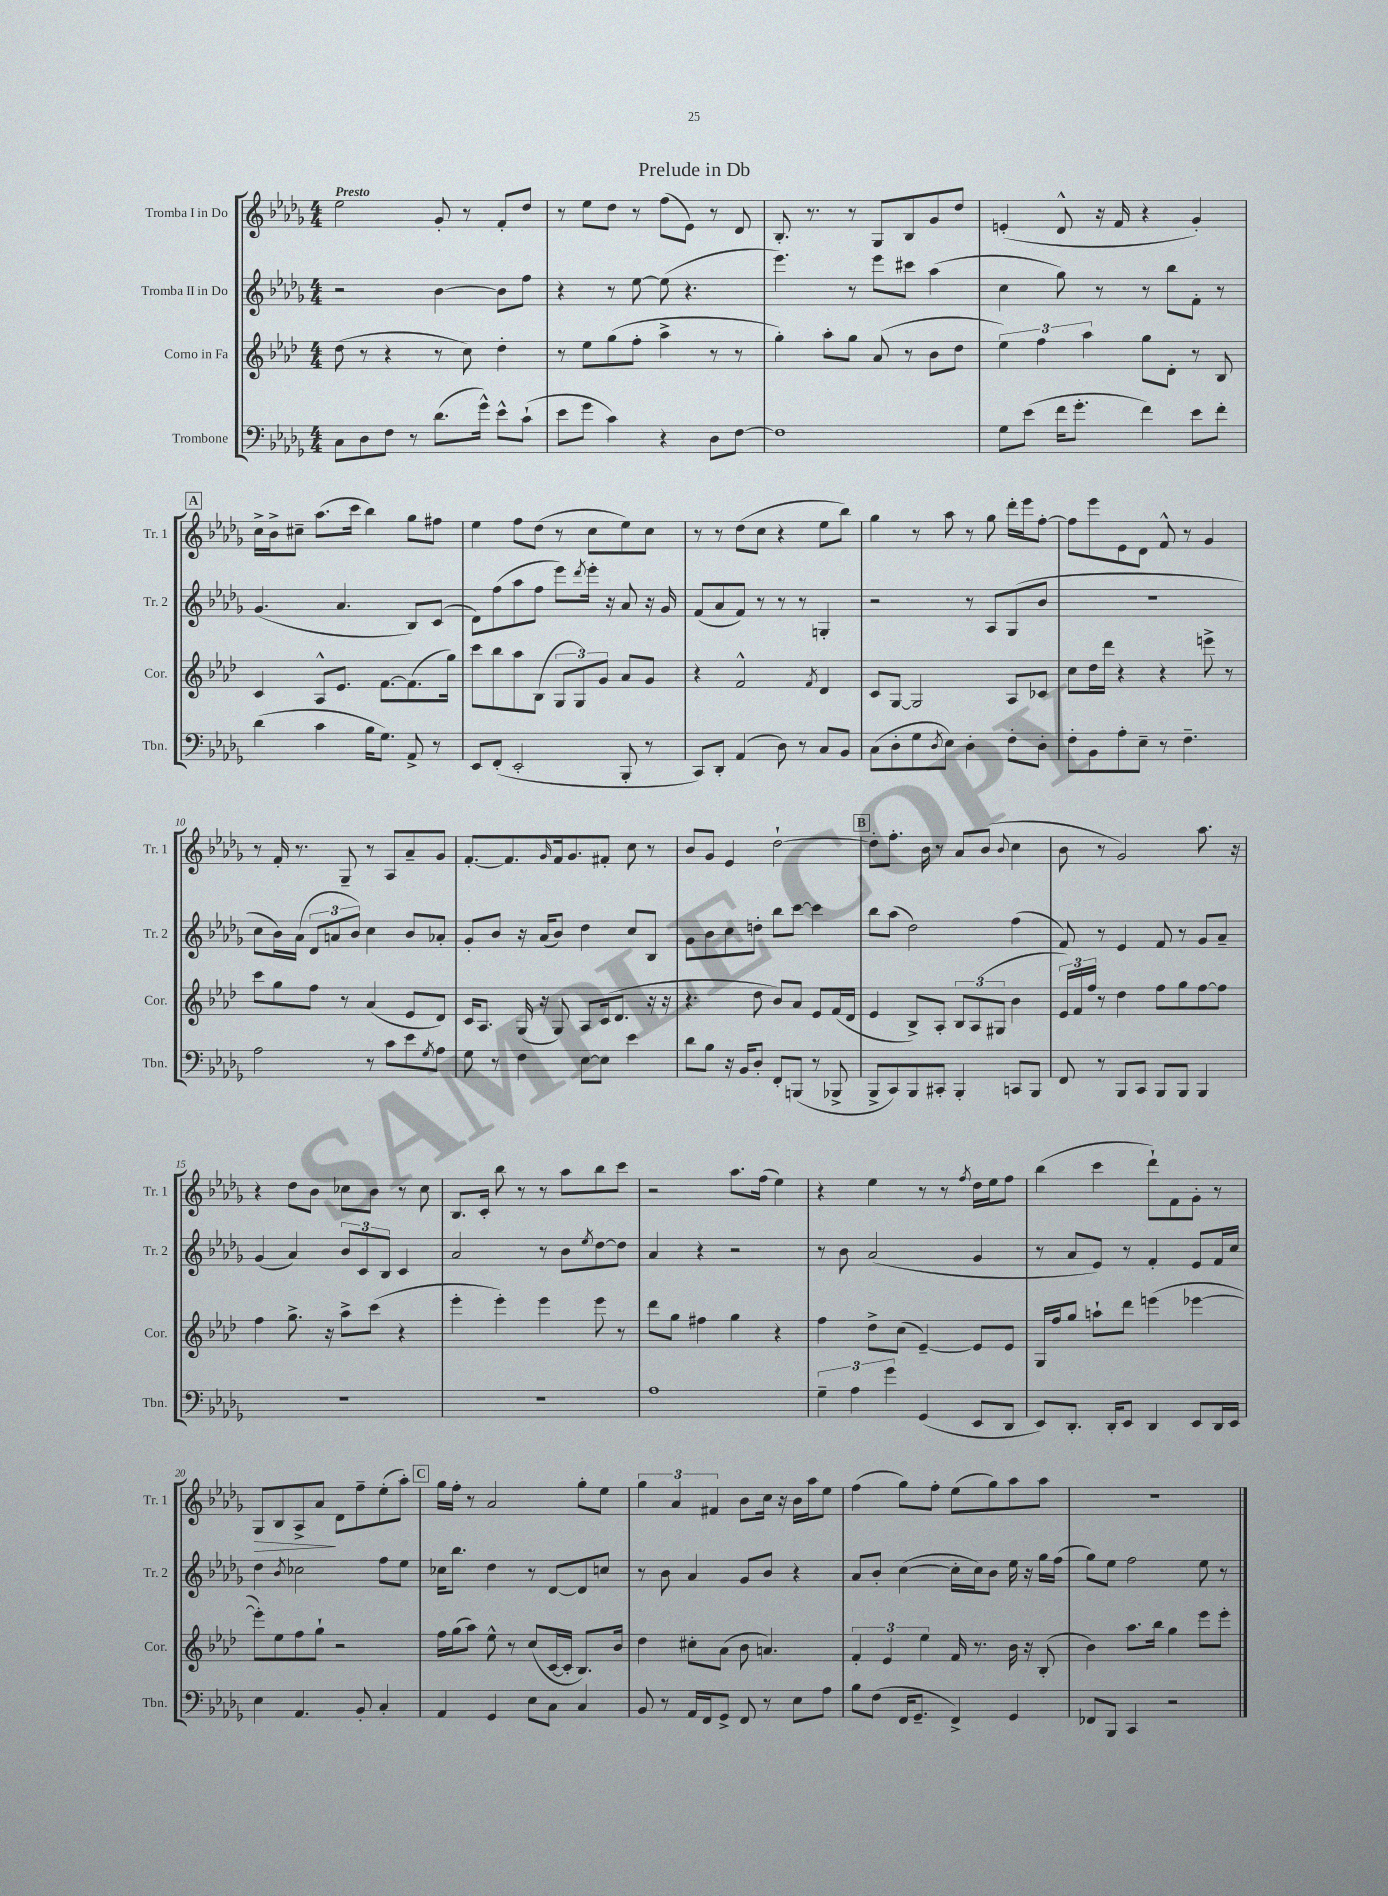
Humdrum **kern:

**kern	**kern	**kern	**kern
*staff4	*staff3	*staff2	*staff1
*clefF4	*clefG2	*clefG2	*clefG2
*k[b-e-a-d-g-]	*k[b-e-a-d-]	*k[b-e-a-d-g-]	*k[b-e-a-d-g-]
*M4/4	*M4/4	*M4/4	*M4/4
8C	(8dd-	2r	2ee-
8D-	8r	.	.
8F	4r	.	.
8r	.	.	.
(8.d-	8r	[4b-	8g-'
.	8cc)	.	8r
16g-^^)	.	.	.
8e-^^	4dd-'	8b-]	8f'
(8c`	.	8ff	8dd-
=	=	=	=
8e-	8r	4r	8r
8g-	8ee-	.	8ee-
4c)	(8gg	8r	8dd-
.	8ff'	[8ee-	8r
4r	4aa-^	(8ee-]	(8ff
.	.	4.r	8e-)
8D-	8r	.	8r
[8F	8r	.	8d-
=	=	=	=
1F]	4gg')	4.eee-)	8.B-'
.	.	.	8.r
.	8aa-'	.	.
.	8gg	8r	8r
.	(8a-	8eee-	8G-
.	8r	8ccc#	8B-
.	8b-	(4aa-	8g-
.	8dd-	.	8dd-
=	=	=	=
8G-	6ee-)	4cc	(4e'
(8e-	.	.	.
.	6ff	.	.
16f	.	8gg-)	8d-^^
8.g-'	.	.	.
.	6aa-	.	.
.	.	8r	16r
.	.	.	16f
4f)	8gg	8r	4r
.	8d-'	8bb-	.
8e-	8r	8f'	4g-')
8f'	8B-	8r	.
=	=	=	=
(4d-	4c	(4.g-	16cc^
.	.	.	16b-^
.	.	.	8cc#~
4c	8A-^^	.	(8.aa-
.	8.e-	4.a-	.
.	.	.	16ccc
16B-	.	.	4bb-)
8.G-)	[8.f	.	.
8AA-^	(8.f]	8B-)	8gg-
8r	.	(8c	8ff#
.	16gg)	.	.
=	=	=	=
8EE-	8ccc	8d-)	4ee-
(8FF'	8bb-	(8ff	.
2EE-'	8aa-	8aa-	8ff
.	(8B-	8ff	(8dd-
.	12G	8eee-)	8r
.	12G)	.	.
.	.	8qddd-	.
.	.	16eee-'	8cc
.	12g	.	.
.	.	16r	.
8BBB-'	8a-	8a-	8ee-)
8r	8g	16r	8cc
.	.	16g-	.
=	=	=	=
8CC)	4r	(8f	8r
8DD-'	.	8a-	8r
(4AA-	2f^^	8f)	(8dd-
.	.	8r	8cc
8D-)	.	8r	4r
8r	.	8r	.
.	8qf	.	.
8C	4d-	4G'	8ee-
8BB-	.	.	8bb-)
=	=	=	=
(8C	8c	2r	4gg-
8D-'	[8G	.	.
8G-	2G]	.	8r
8qD-	.	.	.
8E-)	.	.	8aa-
4D-'	.	8r	8r
.	.	8A-	8gg-
8F'	8A-	(8G-	16ddd-'
.	.	.	16eee-
8D-'	8c-	8b-	[8ff'
=	=	=	=
8F'	8cc	1r	8ff]
8BB-	16dd-	.	8eee-
.	16ddd-	.	.
8A-'	4r	.	8e-
8E-~	.	.	8d-
8r	4r	.	8f^^
4.F~	.	.	8r
.	8eee^	.	4g-
.	8r	.	.
=	=	=	=
2A-	8ccc	8cc	8r
.	8gg	16b-)	16f'
.	.	(16a-	8.r
.	8ff	12d-	.
.	.	12a	.
.	8r	.	8G-~
.	.	12b-)	.
8r	(4a-	4cc	8r
8c	.	.	8A-
8e-	8e-	8b-	8a-~
8qG-	.	.	.
8A-	8d-)	8a-'	8g-
=	=	=	=
8G-	16c	8g-'	[8.f'
.	8.A-	.	.
8r	.	8b-	.
.	.	.	8.f]
4F	(16G	16r	.
.	16r	(16a-	.
.	.	.	16qqg-
.	8G)	8b-)	16f
.	.	.	8.g-
[8E-	8A-	4dd-	.
8E-]	(16c	.	8f#'
.	8.d-	.	.
4e-	.	8cc	8cc
.	16r	8B-	8r
.	16r	.	.
=	=	=	=
8d-	4.r	8g-	8b-
8B-	.	8b-	8g-
16r	.	8cc	4e-
16BB-	.	.	.
8D-'	8dd-	8dd'	.
8FF'	8b-)	8bb-	[2dd-`
(8BBB	8a-	[8ccc	.
8r	8e-	4ccc]	.
8BBB-^	(16f	.	.
.	16d-	.	.
=	=	=	=
8BBB-^	4e-	8bb-	8dd-']
8CC)	.	(8aa-	8.ff'
8BBB-	8B-^)	2dd-)	.
.	.	.	16b-
8CC#'	8A-'	.	8r
4BBB-'	12B-	.	8a-
.	(12A-	.	.
.	.	.	(8b-
.	12G#	.	.
.	.	.	8qqb-
8CC	4b-	(4ff	4cc
8BBB-	.	.	.
=	=	=	=
8FF	24e-)	8f)	8b-
.	24f	.	.
.	24ff	.	.
8r	8r	8r	8r
8BBB-	4dd-	4e-	2g-)
8CC	.	.	.
8BBB-	8ff	8f	.
8BBB-	8gg	8r	.
4BBB-	[8ff	8g-	8.aa-
.	8ff]	8a-~	.
.	.	.	16r
=	=	=	=
1r	4ff	(4g-	4r
.	8.gg^	4a-)	8dd-
.	.	.	8b-
.	16r	.	.
.	8aa-^	12b-	8cc-
.	.	12c	.
.	(8ccc	.	8b-
.	.	12B-	.
.	4r	4c	8r
.	.	.	8cc-
=	=	=	=
1r	4eee-'	2a-	8.B-
.	.	.	16c'
.	4eee-')	.	8bb-
.	.	.	8r
.	4eee-	8r	8r
.	.	8b-	8aa-
.	.	8qee-	.
.	8eee-	[8dd-	8bb-
.	8r	8dd-]	8ccc
=	=	=	=
1A-	8ddd-	4a-	2r
.	8gg	.	.
.	4ff#	4r	.
.	4gg	2r	8.aa-
.	.	.	(16ff
.	4r	.	4ee-)
=	=	=	=
6G-~	4ff	8r	4r
.	.	8b-	.
6A-	.	.	.
.	8dd-^	(2a-	4ee-
6g-	.	.	.
.	(8cc	.	.
(4GG-	[4e-~)	.	8r
.	.	.	8r
.	.	.	8qff
8EE-	8e-]	4g-	16dd-
.	.	.	16ee-
8DD-	8e-	.	8ff
=	=	=	=
8EE-)	16G	8r	(4bb-
.	16ff	.	.
8.DD-'	8gg	8a-	.
.	8aa`	8e-)	4ccc
16DD-'	.	.	.
8EE-	8ddd-	8r	.
4DD-	(4eee	4f'	8ddd-`)
.	.	.	8f
8EE-	[4eee-	8e-	8g-'
16DD-	.	16f	8r
16EE-	.	16cc	.
=	=	=	=
4E-	8eee-'])	4dd-	8G-
.	8ee-	.	8B-
.	.	8qb-	.
4.AA-	8ff	2cc-	8A-^
.	8gg`	.	8a-
.	2r	.	8d-
8BB-'	.	.	8ff~
4C'	.	8ff	(8ee-'
.	.	8ee-	8aa-')
=	=	=	=
4AA-	16ff	16cc-	16gg-
.	(16gg	8.bb-	16ff'
.	8aa-)	.	8r
4GG-	8ee-^^	4dd-	2a-
.	8r	.	.
8E-	(8cc	8r	.
8C	[16c	[8d-	.
.	16c']	.	.
4C	8.B-)	8d-]	8gg-'
.	.	8cc	8ee-
.	16b-	.	.
=	=	=	=
8BB-	4dd-	8r	6gg-
8r	.	8b-	.
.	.	.	6a-
16AA-	8cc#'	4a-	.
16FF	.	.	.
.	.	.	6f#
8GG-^	(8a-	.	.
8FF	8b-	8g-	8b-
8r	4.a)	8b-	16cc
.	.	.	16r
8E-	.	4r	16b-
.	.	.	16aa-
8A-	.	.	8ee-
=	=	=	=
8B-	6f'	8a-	(4ff
(8F	.	8b-'	.
.	6e-	.	.
16FF	.	([4cc	8gg-)
8.GG-~	.	.	.
.	6ee-	.	.
.	.	.	8ff'
4FF^)	16f	16cc']	(8ee-
.	8.r	16cc)	.
.	.	8b-	8gg-)
4GG-	16b-	16ee-	8aa-
.	16r	16r	.
.	(8B-'	16gg-	8aa-
.	.	(16ff	.
=	=	=	=
8FF-	4b-)	8gg-)	1r
8BBB-	.	8ee-	.
4CC	8.aa-	2ff	.
.	16bb-	.	.
2r	4gg	.	.
.	8eee-	8ee-	.
.	8eee-'	8r	.
==	==	==	==
*-	*-	*-	*-
